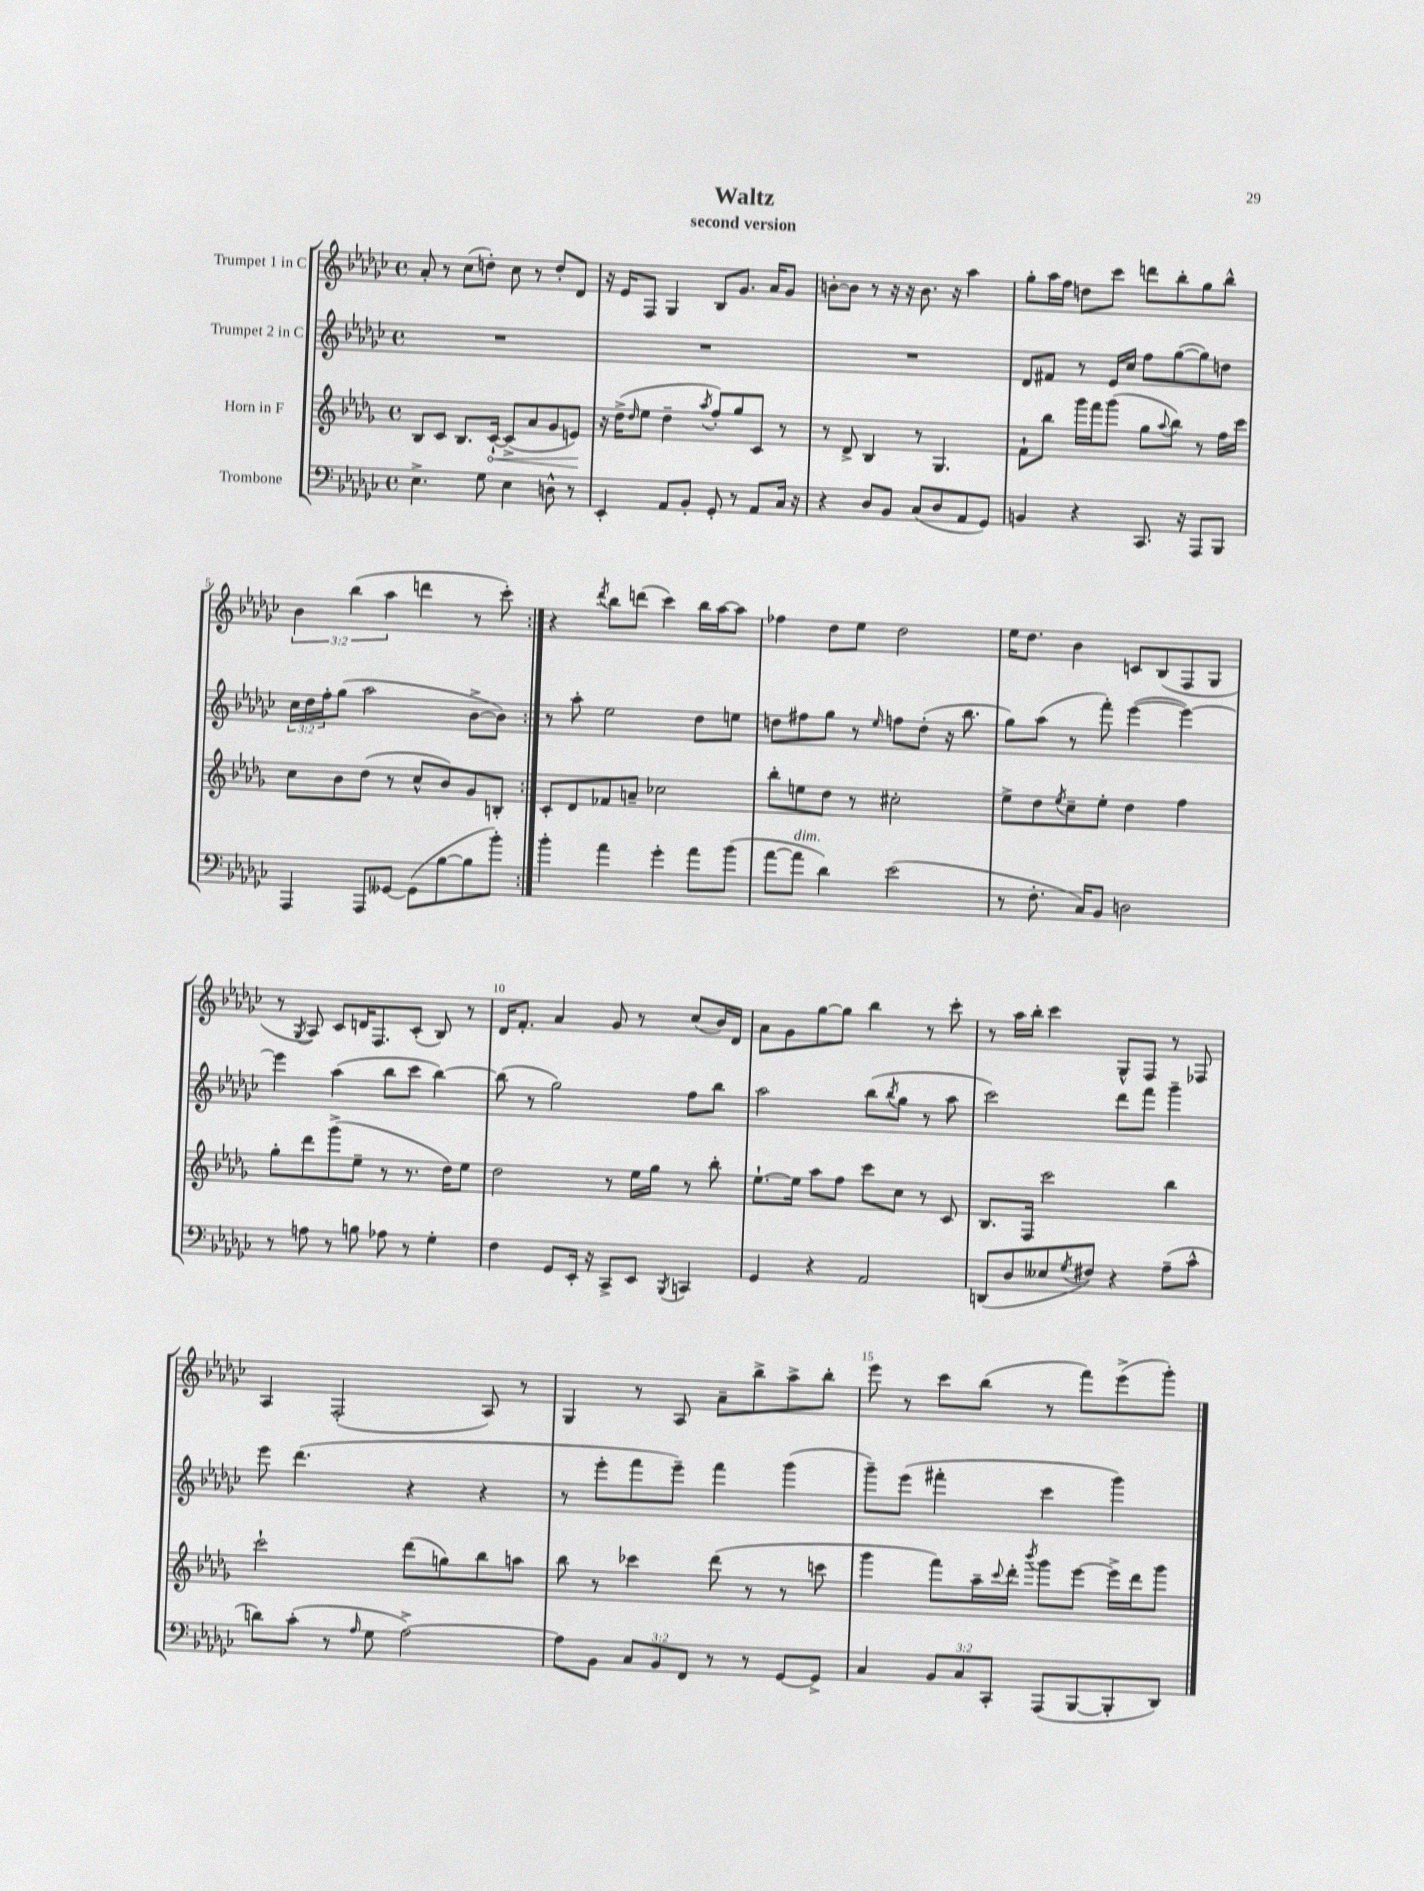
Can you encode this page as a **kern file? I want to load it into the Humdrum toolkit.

**kern	**kern	**dynam	**kern	**kern
*part4	*part3	*part3	*part2	*part1
*staff4	*staff3	*staff3	*staff2	*staff1
*I"Trombone	*I"Horn in F	*	*I"Trumpet 2 in C	*I"Trumpet 1 in C
*clefF4	*clefG2	*	*clefG2	*clefG2
*k[b-e-a-d-g-c-]	*k[b-e-a-d-g-]	*	*k[b-e-a-d-g-c-]	*k[b-e-a-d-g-c-]
*M4/4	*M4/4	*	*M4/4	*M4/4
*met(c)	*met(c)	*	*met(c)	*met(c)
=1	=1	=1	=1	=1
4.E-^\	8B-/L	.	1r	8a-'/
.	8c/J	.	.	8r
.	8.B-/L	.	.	(8cc-\L
8G-\	.	.	.	8ddn'\J)
!	!	!LO:HP:b	!	!
.	[16c`/Jk	<	.	.
4E-\	(8c^/L]	.	.	8cc-\
.	8a-/	.	.	8r
8Dn^^\	8g-/	.	.	8dd'/L
8r	8en/J)	.	.	8d-/J
.	.	[	.	.
=2	=2	=2	=2	=2
4EE-'/	16r	.	1r	16r
.	(16dd-^\KL	.	.	16e-/KL
.	16qqdd-/	.	.	.
.	8ee-\J	.	.	8F/J
8AA-/L	4dd-~\	.	.	4G-/
8BB-'/J	.	.	.	.
.	8qaa-/	.	.	.
8GG-'/	8ff'/L)	.	.	8B-/L
8r	8gg-/	.	.	8.g-/J
8AA-/L	8c/J	.	.	.
.	.	.	.	16a-/KL
16C-/Jk	8r	.	.	8g-/J
16r	.	.	.	.
=3	=3	=3	=3	=3
4r	8r	.	1r	[8bn'\L
.	8d-^/	.	.	8b\J]
8D-/L	4B-/	.	.	8r
8BB-/J	.	.	.	16r
.	.	.	.	16r
(8C-/L	8r	.	.	8.b\
8D-/	4.G-/	.	.	.
.	.	.	.	16r
8AA-/	.	.	.	4aa-\
8GG-/J)	.	.	.	.
=4	=4	=4	=4	=4
4BBn/	8f`\L	.	8d-/L	8gg-'\L
.	8bb-\J	.	8f#X/J	16aa-\L
.	.	.	.	16ff\JJ
4r	16ggg-\LL	.	8r	8ddn\L
.	16fff\J	.	.	.
.	(8ggg-\J	.	16e-/LL	8ccc-\J
.	.	.	16cc-/JJ	.
8.CC-/	8gg-\L	.	8ff\L	8dddn\L
.	8qqaa-/	.	.	.
.	8bb-\J)	.	([8gg-\	8bb-'\
16r	.	.	.	.
8AAA-/L	8r	.	8gg-\])	8gg-\
8BBB-/J	16ff\LL	.	8ddn\J	8bb-^^\J
.	16ccc\JJ	.	.	.
!!LO:LB:g=z
=5	=5	=5	=5	=5
4AAA-/	8cc\L	.	24cc-\LL	6b-\
.	.	.	24dd-\	.
.	.	.	24ff'\J	.
.	8b-\	.	(8gg-\J	.
.	.	.	.	(6bb-\
8AAA-/L	(8dd-\J	.	2aa-\	.
.	.	.	.	6aa-\
[8GG--X/J	8r	.	.	.
(8GG--\L]	8cc^^/L	.	.	4dddn\
[8B-\	8b-/)	.	.	.
8B-\]	8g-/	.	[8b-^\L	8r
8b-'\J)	8Bn'/J	.	8b-\J])	8ccc-'\)
=6:|!	=6:|!	=6:|!	=6:|!	=6:|!
4b-'\	8c'/L	.	8r	4r
.	8d-/	.	8aa-'\	.
.	.	.	.	8qddd-/
4a-\	8f-X/	.	2ee-\	8bb-\L
.	8an~/J	.	.	(8dddn\J
4g-'\	2cc-X\	.	.	4ccc-\)
8a-\L	.	.	8dd-\L	16bb-\LL
.	.	.	.	[16aa-\J
(8b-\J	.	.	8een\J	8aa-\J]
=7	=7	=7	=7	=7
[8a-\L	8bb-'\L	.	8ddn\L	4ff-X\
!LO:TX:a:i:t=dim.	!	!	!	!
8a-\J]	8een\	.	8ff#X\	.
4d-\)	8dd-\J	.	8gg-\J	8dd-\L
.	8r	.	8r	8ee-\J
.	.	.	16qqee-/	.
(2e-\	2cc#X'\	.	8ffn\L	2dd-\
.	.	.	(8dd'\J	.
.	.	.	16r	.
.	.	.	8.bb-\	.
=8	=8	=8	=8	=8
8r	8ee-^\L	.	8gg-\L)	16ee-\KL
.	.	.	.	8.dd-\J
8.F'\	8dd-\	.	(8aa-\J	.
.	8qee-/	.	.	.
.	8cc~\	.	8r	4b-\
16C-/KL)	.	.	.	.
8BB-/J	8ee-'\J	.	8fff'\)	.
2Dn\	4dd-\	.	([4eee-\	8cn/L
.	.	.	.	(8B-/
.	4ff\	.	4eee-\_)	8F/
.	.	.	.	8G-/J
!!LO:LB:g=z
=9	=9	=9	=9	=9
8r	8gg-'\L	.	4eee-\]	8r
.	.	.	.	8qG-/
8An\	8ddd-\	.	.	8A-/)
8r	(8ggg-^\	.	(4aa-\	8c-/L
8Bn\	8ee-~\J	.	.	16dn/K
.	.	.	.	8.F/
8A-X\	8r	.	8bb-\L	.
8r	8.r	.	8ccc-\J	(8c-'/J
4G-'\	.	.	[4bb-\)	8B-/)
.	16dd-\KL)	.	.	.
.	8ee-\J	.	.	8r
=10	=10	=10	=10	=10
4F\	2dd-\	.	(8bb-\]	16d-/KL
.	.	.	.	8.f'/J
.	.	.	8r	.
8GG-/L	.	.	2gg-\)	4a-/
16EE-'/Jk	.	.	.	.
16r	.	.	.	.
8CC-^/L	8r	.	.	8g-/
8EE-/J	16ee-\LL	.	.	8r
.	16gg-\JJ	.	.	.
8qBBB-/	.	.	.	.
4CCn/	8r	.	8ff\L	(8cc-/L
.	8bb-'\	.	8bb-\J	16b-/L)
.	.	.	.	16d-/JJ
=11	=11	=11	=11	=11
4GG-/	[8.ee-`\L	.	2aa-\	8a-\L
.	.	.	.	8g-\
.	16ee-\Jk]	.	.	.
4r	8aa-\L	.	.	[8gg-\
.	8ff\J	.	.	8gg-\J]
2AA-/	8ccc\L	.	(8bb-\L	4bb-\
.	.	.	8qbb-/	.
.	8cc\J	.	8gg-\J	.
.	8r	.	8r	8r
.	8c/	.	8aa-\	8ccc-'\
=12	=12	=12	=12	=12
(8DDn/L	8.B-/L	.	2ccc-\)	8r
8D-/	.	.	.	16aa-\LL
.	16F/Jk	.	.	16bb-'\JJ
8E--X/	2ccc\	.	.	4ccc-\
8qG-/	.	.	.	.
8F#X/J)	.	.	.	.
4r	.	.	8ddd-\L	8G-^^/L
.	.	.	8fff\J	8F/J
(8A-~\L	4bb-\	.	4ggg-~\	8r
8c-^^\J	.	.	.	8F-X/
!!LO:LB:g=z
=13	=13	=13	=13	=13
8dn\L)	2ccc`\	.	8eee-\	4A-/
(8c-'\J	.	.	(4.ddd-\	.
8r	.	.	.	(2F'/
16qqA-/	.	.	.	.
8G-\	.	.	.	.
[2A-^\)	(8ddd-\L	.	4r	.
.	8ggn\)	.	.	.
.	8bb-\	.	4r	8A-/)
.	8aan\J	.	.	8r
=14	=14	=14	=14	=14
8A-\L]	8bb-\	.	8r	4G-/
8BB-\J	8r	.	8eee-'\L	.
12C-/L	4ccc-X\	.	8fff\	8r
12BB-/	.	.	.	.
.	.	.	8eee-~\J)	8A-/
12FF/J	.	.	.	.
8r	(8ddd-\	.	4fff\	8a-~\L
8r	8r	.	.	8bb-^\
[8GG-/L	8r	.	(4ggg-\	8aa-^\
8GG-^/J]	8cccn\	.	.	8bb-'\J
=15	=15	=15	=15	=15
4C-/	4ggg-\	.	8ggg-~\L)	8eee-\
.	.	.	(8eee-\J	8r
12BB-/L	8fff\L)	.	4fff#X'\	8ccc-\L
12C-/	.	.	.	.
.	16aa-~\L	.	.	(8bb-\J
12CC-'/J	.	.	.	.
.	8qqccc/	.	.	.
.	16ddd-'\JJ	.	.	.
.	8qbbb-/	.	.	.
(8AAA-/L	8ggg-\L	.	4ccc-\	8r
[8BBB-/	[8eee-\J	.	.	8fff\L)
8BBB-'/]	16eee-^\LL]	.	4ggg-\)	(8eee-^\
.	16ddd-\J	.	.	.
8DD-/J)	8ggg-\J	.	.	8ggg-'\J)
==	==	==	==	==
*-	*-	*-	*-	*-
